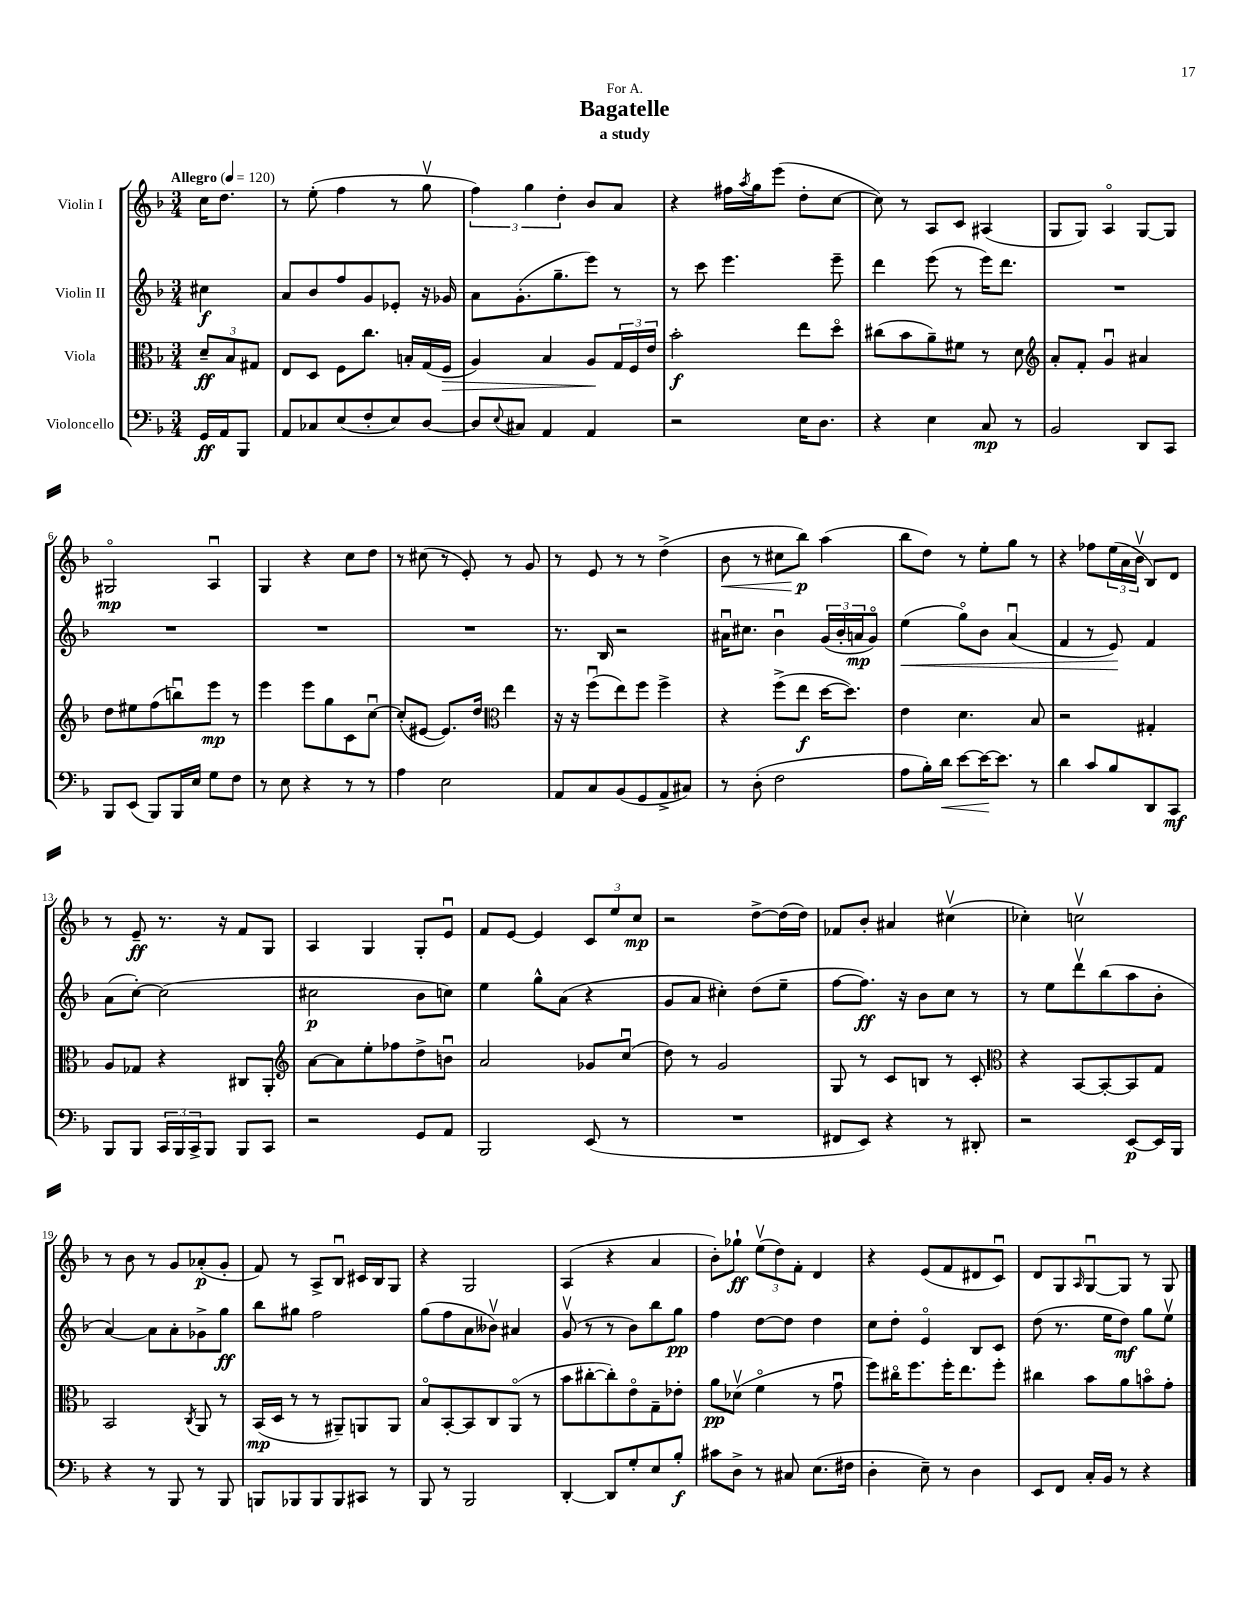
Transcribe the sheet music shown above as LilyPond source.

\header { title = "Bagatelle" subtitle = "a study" dedication = "For A." }
<<
\new StaffGroup <<
\new Staff = "s0" \with { instrumentName = "Violin I" } {
    \clef treble \key f \major \numericTimeSignature \time 3/4 \partial 4 \tempo "Allegro" 4 = 120
    c''16 d''8. |
    r8 e''8-.( f''4 r8 g''8\upbow |
    \tuplet 3/2 { f''4) g''4 d''4-. } bes'8 a'8 |
    r4 fis''16 \acciaccatura { a''8 } g''16 e'''8( d''8-. c''8~ |
    c''8) r8 a8 c'8 ais4( |
    g8 g8) a4\flageolet g8~ g8 |
    gis2\flageolet\mp a4\downbow |
    g4 r4 c''8 d''8 |
    r8 cis''8( r8 e'8-.) r8 g'8 |
    r8 e'8 r8 r8 d''4->( |
    bes'8\< r8 cis''8 bes''8\p\!) a''4( |
    bes''8 d''8) r8 e''8-. g''8 r8 |
    r4 fes''8 \tuplet 3/2 { e''16( a'16 bes'16\upbow } bes8) d'8 |
    r8 e'8--\ff r8. r16 f'8 g8 |
    a4 g4 g8-. e'8\downbow |
    f'8 e'8~ e'4 \tuplet 3/2 { c'8 e''8 c''8\mp } |
    r2 d''8~-> d''16( d''16) |
    fes'8 bes'8-. ais'4 cis''4\upbow( |
    ces''4-.) c''2\upbow |
    r8 bes'8 r8 g'8 aes'8-.\p( g'8-. |
    f'8) r8 a8-> bes8\downbow cis'16 bes16 g8 |
    r4 g2 |
    a4( r4 a'4 |
    bes'8-.) ges''8-!\ff \tuplet 3/2 { e''8\upbow( d''8) f'8-. } d'4 |
    r4 e'8( f'8 dis'8 c'8\downbow) |
    d'8 g8 \grace { a16 } g8~\downbow g8 r8 g8 \bar "|." |
}
\new Staff = "s1" \with { instrumentName = "Violin II" } {
    \clef treble \key f \major \numericTimeSignature \time 3/4 \partial 4
    cis''4\f |
    a'8 bes'8 f''8 g'8 ees'8-. r16 ges'16 |
    a'8 g'8.-.( g''8.-- e'''8) r8 |
    r8 c'''8 e'''4. e'''8-- |
    d'''4 e'''8( r8 e'''16) d'''8. |
    R2. |
    R2. |
    R2. |
    R2. |
    r8. bes16 r2 |
    ais'16\downbow cis''8. bes'4\downbow \tuplet 3/2 { g'16( bes'16-. a'16\mp } g'8\flageolet) |
    e''4\<( g''8\flageolet) bes'8 a'4\downbow( |
    f'4 r8 e'8\!) f'4 |
    a'8( c''8~-.) c''2( |
    cis''2\p bes'8 c''8) |
    e''4 g''8-^ a'8( r4 |
    g'8 a'8 cis''4-.) d''8( e''8-- |
    f''8~ f''8.\ff) r16 bes'8 c''8 r8 |
    r8 e''8 d'''8\upbow bes''8( a''8 bes'8-. |
    a'4~) a'8 a'8-. ges'8-> g''8\ff |
    bes''8 gis''8 f''2 |
    g''8( f''8 a'8 beses'8\upbow) ais'4 |
    g'8\upbow( r8 r8 bes'8) bes''8 g''8\pp |
    f''4 d''8~ d''8 d''4 |
    c''8 d''8-. e'4\flageolet bes8 c'8 |
    d''8( r8. e''16 d''8\mf) g''8 e''8\upbow \bar "|." |
}
\new Staff = "s2" \with { instrumentName = "Viola" } {
    \clef alto \key f \major \numericTimeSignature \time 3/4 \partial 4
    \tuplet 3/2 { d'8--\ff bes8 gis8 } |
    e8 d8 f8 c''8. b16-. g16( f16\> |
    a4) bes4 a8\! \tuplet 3/2 { g16 f16 e'16 } |
    bes'2-.\f e''8 d''8\flageolet |
    cis''8( bes'8 a'8--) fis'8 r8 d'8 |
    \clef treble a'8-. f'8-. g'4\downbow ais'4 |
    d''8 eis''8 f''8( b''8\downbow) e'''8\mp r8 |
    e'''4 e'''8 g''8 c'8 c''8~\downbow |
    c''8-.( eis'8~ eis'8.) d''16 \clef alto e''4 |
    r16 r16 f''8\downbow( e''8) f''8 f''4-> |
    r4 f''8->( e''8\f d''16~ d''8.) |
    e'4 d'4. bes8 |
    r2 gis4-. |
    a8 ges8 r4 cis8 a,8-. |
    \clef treble a'8~ a'8 e''8-. fes''8 d''8-> b'8\downbow |
    a'2 ges'8 c''8\downbow( |
    d''8) r8 g'2 |
    g8 r8 c'8 b8 r8 c'8-. |
    \clef alto r4 bes,8~ bes,8~-. bes,8 g8 |
    bes,2 \acciaccatura { c8 } a,8 r8 |
    bes,16\mp( d16 r8 r8 ais,8--) a,8 a,8 |
    bes8\flageolet bes,8~-. bes,8 c8 a,8\flageolet( r8 |
    bes'8 cis''8~-. cis''8-.) e'8\flageolet g8-- ees'8-. |
    a'8\pp des'8\upbow( f'4\flageolet r8 g'8\downbow |
    f''8) cis''16\flageolet f''8. f''16-. e''8. f''8-. |
    cis''4 bes'8 a'8 b'8\flageolet g'8-. \bar "|." |
}
\new Staff = "s3" \with { instrumentName = "Violoncello" } {
    \clef bass \key f \major \numericTimeSignature \time 3/4 \partial 4
    g,16\ff a,16 bes,,8 |
    a,8 ces8 e8( f8-. e8) d8~ |
    d8 \appoggiatura { e8 } cis8 a,4 a,4 |
    r2 e16 d8. |
    r4 e4 c8\mp r8 |
    bes,2 d,8 c,8 |
    bes,,8 e,8( bes,,8) bes,,16 e16 g8 f8 |
    r8 e8 r4 r8 r8 |
    a4 e2 |
    a,8 c8 bes,8( g,8 a,8-> cis8) |
    r8 d8-.( f2 |
    a8 bes16-.) d'16\< e'8~ e'16~\! e'8. r8 |
    d'4 c'8 bes8 d,8 c,8\mf |
    bes,,8 bes,,8 \tuplet 3/2 { c,16 bes,,16 c,16-> } bes,,8 bes,,8 c,8 |
    r2 g,8 a,8 |
    bes,,2 e,8( r8 |
    R2. |
    fis,8 e,8) r4 r8 dis,8-. |
    r2 e,8~\p e,16 bes,,16 |
    r4 r8 bes,,8 r8 bes,,8 |
    b,,8 bes,,8 bes,,8 bes,,8 cis,8 r8 |
    bes,,8 r8 bes,,2 |
    d,4~-. d,8 g8-. e8 bes8-.\f |
    cis'8 d8-> r8 cis8 e8.( fis16 |
    d4-. e8--) r8 d4 |
    e,8 f,8 c16-. bes,16 r8 r4 \bar "|." |
}
>>
>>
